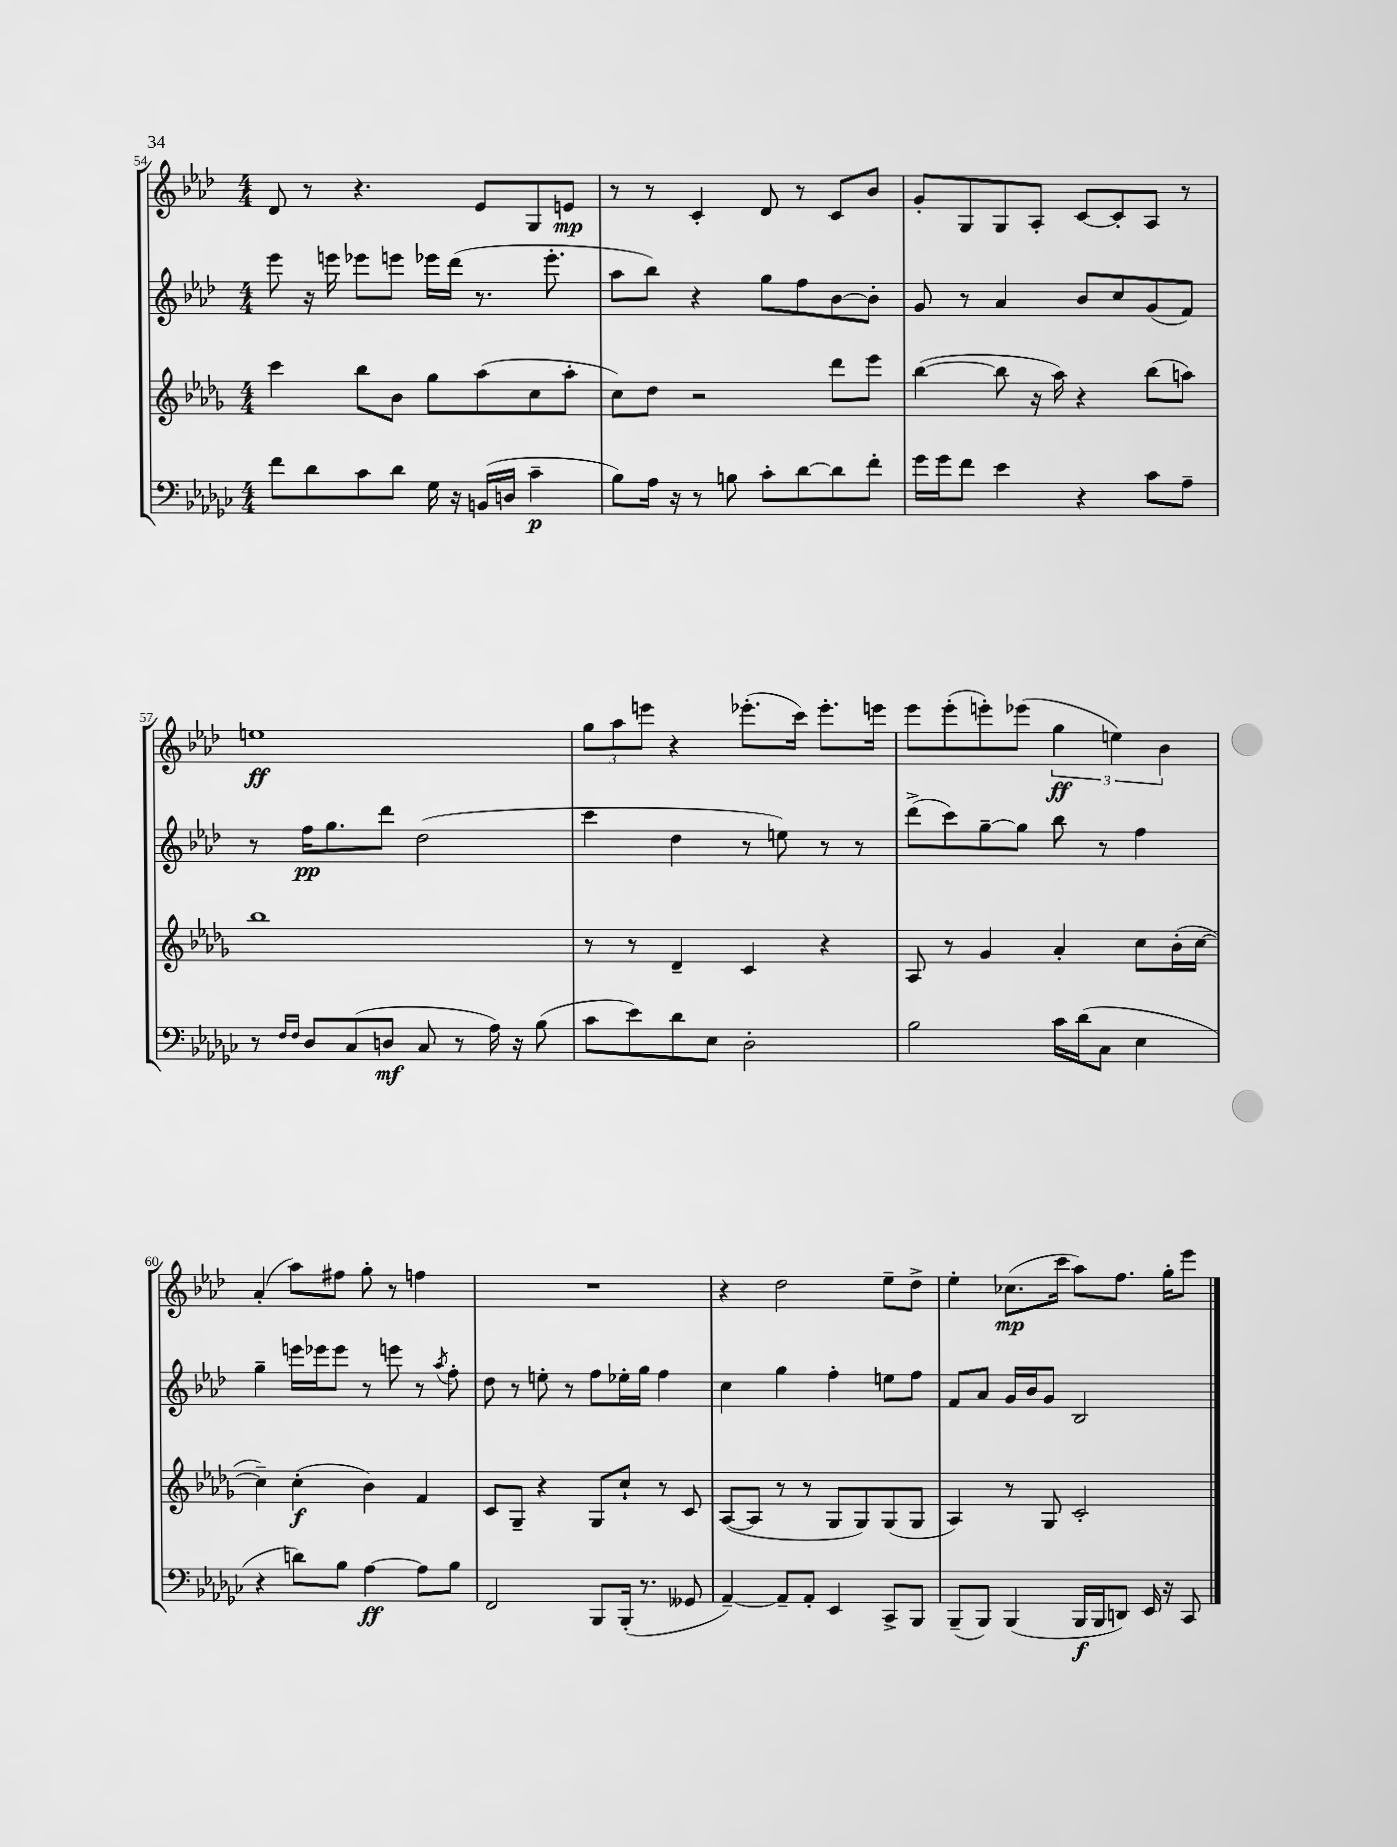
<<
\new StaffGroup <<
\new Staff = "s0" {
    \clef treble \key aes \major \numericTimeSignature \time 4/4
    des'8 r8 r4. ees'8 g8 e'8\mp |
    r8 r8 c'4-. des'8 r8 c'8 bes'8 |
    g'8-. g8 g8 aes8-. c'8~ c'8-. aes8 r8 |
    e''1\ff |
    \tuplet 3/2 { g''8 aes''8 e'''8 } r4 ees'''8.-.( c'''16) ees'''8.-. e'''16 |
    ees'''8 ees'''8-.( e'''8-.) ees'''8( \tuplet 3/2 { g''4\ff e''4) bes'4 } |
    aes'4-.( aes''8) fis''8 g''8-. r8 f''4 |
    R1 |
    r4 des''2 ees''8-- des''8-> |
    ees''4-. ces''8.\mp( c'''16 aes''8) f''8. g''16-. ees'''8 \bar "|." |
}
\new Staff = "s1" {
    \clef treble \key aes \major \numericTimeSignature \time 4/4
    ees'''8 r16 e'''16 ees'''8 e'''8 ees'''16 des'''16( r8. ees'''8.-. |
    aes''8 bes''8) r4 g''8 f''8 bes'8~ bes'8-. |
    g'8 r8 aes'4 bes'8 c''8 g'8( f'8) |
    r8 f''16\pp g''8. des'''8 des''2( |
    c'''4 des''4 r8 e''8) r8 r8 |
    des'''8->( c'''8) g''8~-- g''8 bes''8 r8 f''4 |
    g''4-- e'''16 ees'''16 ees'''8 r8 e'''8 r8 \acciaccatura { aes''8 } f''8-. |
    des''8 r8 e''8-. r8 f''8 ees''16-. g''16 f''4 |
    c''4 g''4 f''4-. e''8 f''8 |
    f'8 aes'8 g'16 bes'16 g'8 bes2 \bar "|." |
}
\new Staff = "s2" {
    \clef treble \key des \major \numericTimeSignature \time 4/4
    c'''4 bes''8 bes'8 ges''8 aes''8( c''8 aes''8-. |
    c''8) des''8 r2 des'''8 ees'''8 |
    bes''4~( bes''8 r16 aes''16) r4 bes''8( a''8) |
    bes''1 |
    r8 r8 des'4-- c'4 r4 |
    aes8 r8 ges'4 aes'4-. c''8 bes'16-.( c''16~ |
    c''4--) c''4-.\f( bes'4) f'4 |
    c'8 ges8-- r4 ges8 c''8-! r8 c'8 |
    aes8~( aes8 r8 r8 ges8 ges8) ges8( ges8 |
    aes4) r8 ges8 c'2-. \bar "|." |
}
\new Staff = "s3" {
    \clef bass \key ges \major \numericTimeSignature \time 4/4
    f'8 des'8 ces'8 des'8 ges16 r16 b,16( d16 ces'4--\p |
    bes8) aes16 r16 r8 b8 ces'8-. des'8~ des'8 f'8-. |
    ges'16 ges'16 f'8 ees'4 r4 ces'8 aes8-- |
    r8 \grace { f16 f16 } des8 ces8( d8\mf ces8 r8 aes16) r16 bes8( |
    ces'8 ees'8) des'8 ees8 des2-. |
    bes2 ces'16 des'16( ces8 ees4 |
    r4 d'8) bes8 aes4~\ff aes8 bes8 |
    f,2 bes,,8 bes,,16-.( r8. geses,8 |
    aes,4~--) aes,8-- aes,8-. ees,4 ces,8-> bes,,8 |
    bes,,8--( bes,,8) bes,,4( bes,,16\f bes,,16 d,8) ees,16 r16 ces,8 \bar "|." |
}
>>
>>
\layout { \context { \Score currentBarNumber = #54 } }
